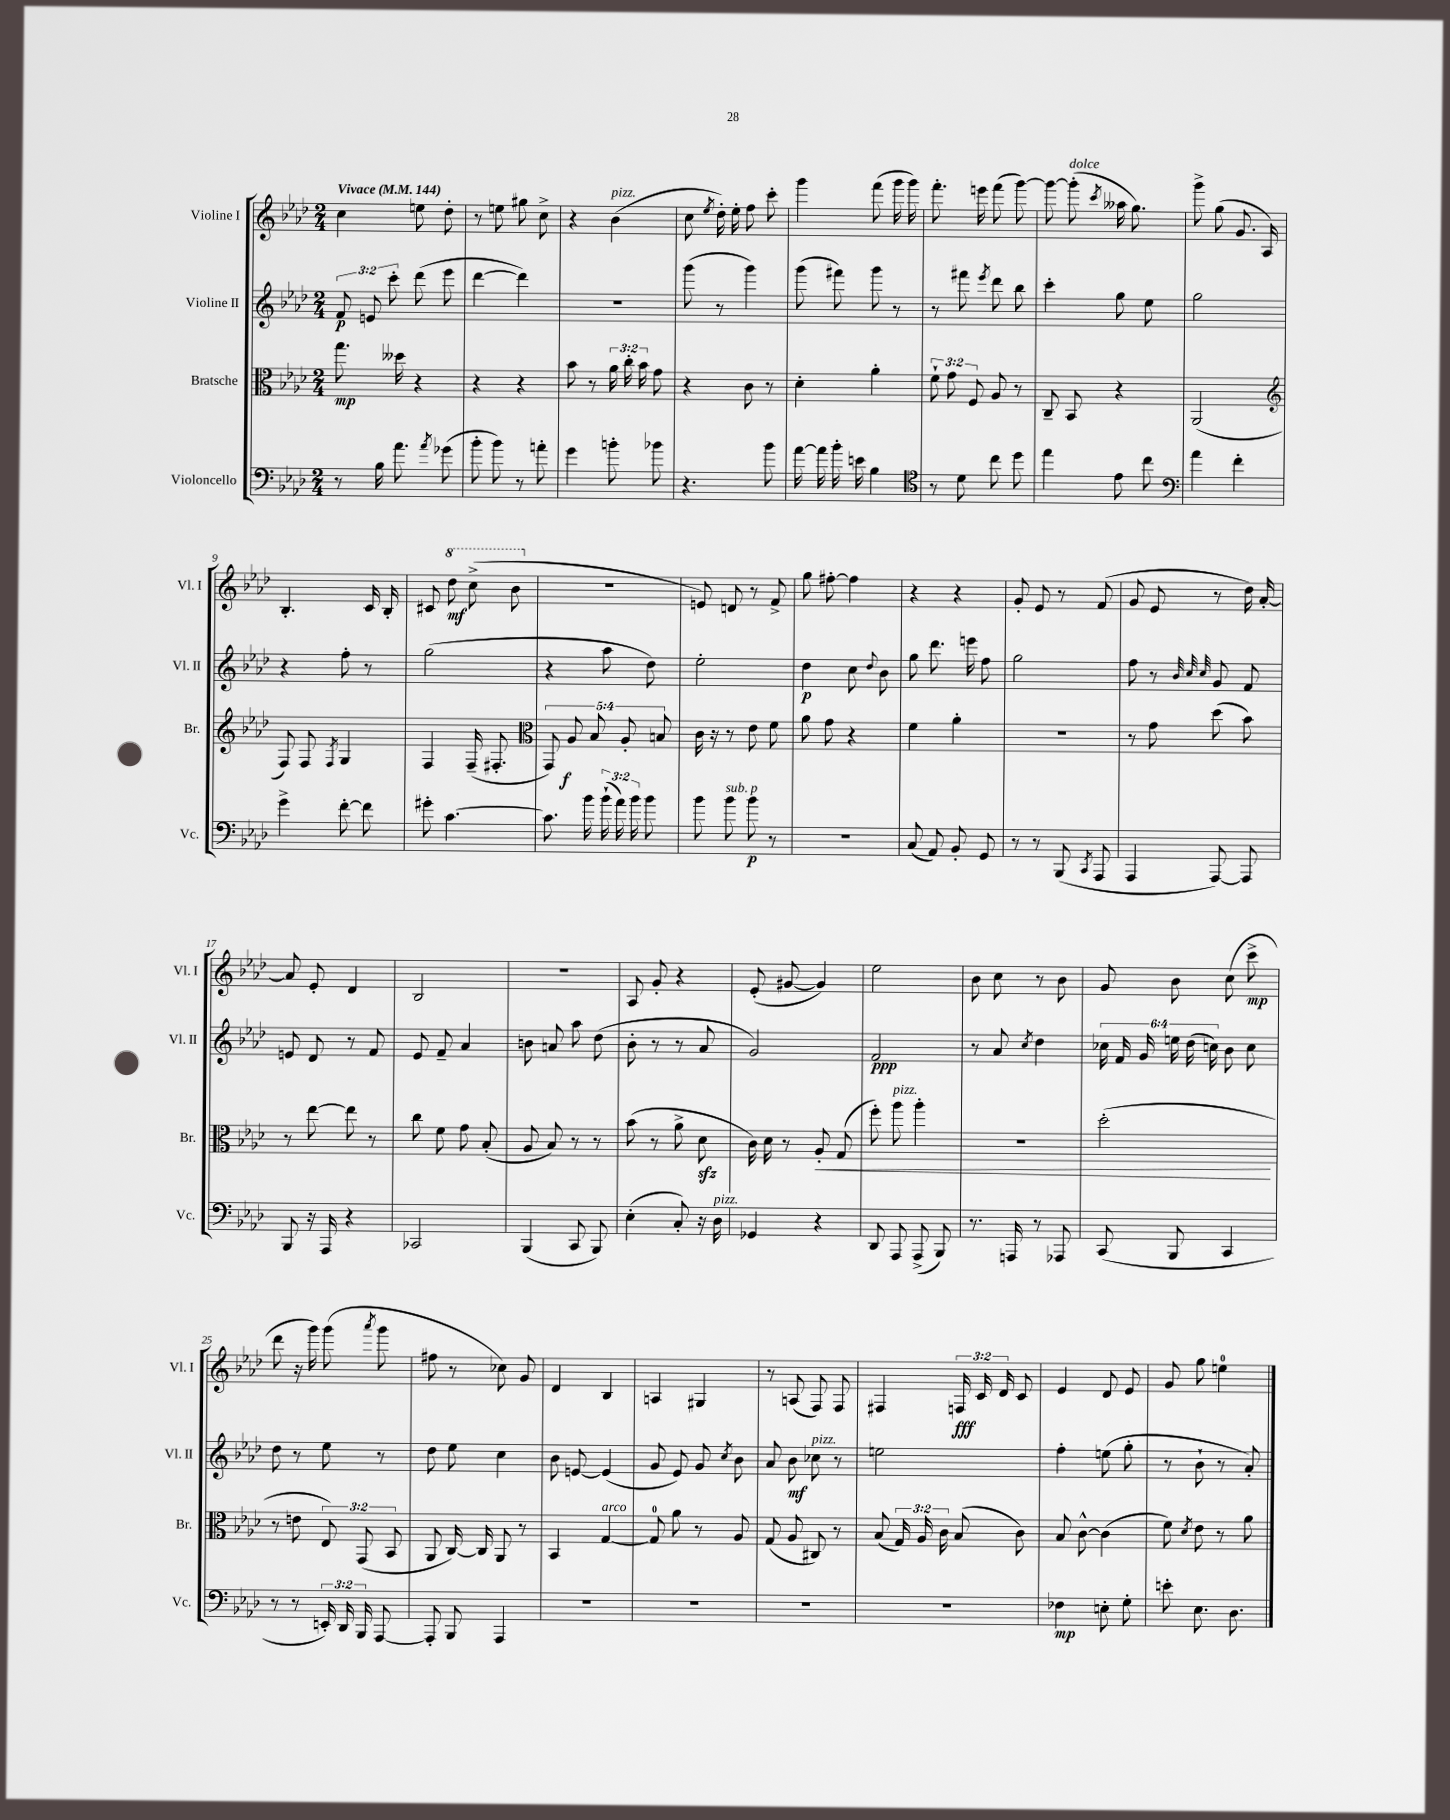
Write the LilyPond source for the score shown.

<<
\new StaffGroup <<
\new Staff = "s0" \with { instrumentName = "Violine I" shortInstrumentName = "Vl. I" } {
    \clef treble \key aes \major \numericTimeSignature \time 2/4 \override Staff.TupletNumber.text = #tuplet-number::calc-fraction-text \tempo "Vivace" 4 = 144
    \autoBeamOff c''4 e''8 des''8-. |
    r8 e''8 gis''8 c''8-> |
    r4 bes'4^\markup { \italic "pizz." }( |
    c''8 \acciaccatura { ees''8 } des''16-.) ees''16-. f''8 c'''8-. |
    g'''4 f'''8( g'''16 g'''16) |
    f'''8.-. e'''16 f'''8( g'''8~) |
    g'''8~ g'''8-.^\markup { \italic "dolce" }( \acciaccatura { c'''8 } aeses''16 g''8.) |
    g'''8-> g''8( g'8. aes16) |
    bes4.-. c'16 bes16-. |
    cis'8 \ottava #1 des'''8\mf c'''8->( bes''8 \ottava #0 |
    r2 |
    e'8) d'8 r8 f'8-> |
    g''8 fis''8~-. fis''4 |
    r4 r4 |
    g'8-. ees'8 r8 f'8( |
    g'8 ees'8 r8 des''16) aes'16~-. |
    aes'8 ees'8-. des'4 |
    bes2 |
    r2 |
    aes8 g'8-. r4 |
    ees'8-.( gis'8~ gis'4) |
    ees''2 |
    bes'8 c''8 r8 bes'8 |
    g'8 bes'8 c''8( c'''8->\mp |
    des'''8 r16 g'''16) g'''8( \acciaccatura { aes'''8 } g'''8 |
    fis''8 r8 ces''8) g'8 |
    des'4 bes4 |
    a4 gis4 |
    r8 a8( f8) f8 |
    fis4 \tuplet 3/2 { f16\fff c'16 des'16 } c'8 |
    ees'4 des'8 ees'8 |
    g'8 g''8 e''4-0 \bar "|." |
}
\new Staff = "s1" \with { instrumentName = "Violine II" shortInstrumentName = "Vl. II" } {
    \clef treble \key aes \major \numericTimeSignature \time 2/4 \override Staff.TupletNumber.text = #tuplet-number::calc-fraction-text
    \autoBeamOff \tuplet 3/2 { f'8\p e'8 c'''8-. } des'''8( ees'''8 |
    des'''4~ des'''4) |
    r2 |
    g'''8( r8 g'''4) |
    g'''8( fis'''8) g'''8 r8 |
    r8 fis'''8 \acciaccatura { ees'''8 } des'''8 bes''8 |
    c'''4-. g''8 ees''8 |
    g''2 |
    r4 f''8-. r8 |
    g''2( |
    r4 aes''8 des''8) |
    ees''2-. |
    des''4\p c''8 \appoggiatura { des''8 } bes'8 |
    g''8 des'''8. e'''16 f''8 |
    g''2 |
    f''8 r8 \grace { bes'32 c''32 c''32 } g'8 f'8 |
    e'8 des'8 r8 f'8 |
    ees'8 f'8-- aes'4 |
    b'8 a'8 aes''8 des''8( |
    bes'8-. r8 r8 aes'8 |
    g'2) |
    f'2\ppp |
    r8 aes'8 \acciaccatura { c''8 } des''4 |
    \tuplet 6/4 { ces''16 f'16 g'16 e''16 des''16( c''16) } bes'8 c''8 |
    des''8 r8 ees''8 r8 |
    des''8 ees''8 c''4 |
    bes'8 e'8~ e'4( |
    g'8 ees'8) g'8 \acciaccatura { c''8 } bes'8 |
    aes'8 bes'8\mf ces''8^\markup { \italic "pizz." } r8 |
    e''2 |
    f''4-. e''8( g''8-. |
    r8 bes'8-! r8 aes'8-.) \bar "|." |
}
\new Staff = "s2" \with { instrumentName = "Bratsche" shortInstrumentName = "Br." } {
    \clef alto \key aes \major \numericTimeSignature \time 2/4 \override Staff.TupletNumber.text = #tuplet-number::calc-fraction-text
    \autoBeamOff g''8.\mp deses''16 r4 |
    r4 r4 |
    bes'8 r8 \tuplet 3/2 { aes'16 c''16-. bes'16 } g'8 |
    r4 c'8 r8 |
    des'4-. aes'4-. |
    \tuplet 3/2 { f'8-! g'8 f8 } aes8 r8 |
    c8-- bes,8 r4 |
    aes,2( |
    \clef treble f8) f8 \acciaccatura { f8 } g4 |
    f4 f16--( fis8.-. |
    \clef alto \tuplet 5/4 { g,8) aes8\f bes8 aes8-. b8 } |
    c'16 r16 r8 ees'8 f'8 |
    aes'8 g'8 r4 |
    f'4 aes'4-. |
    R2 |
    r8 g'8 des''8( bes'8) |
    r8 ees''8~ ees''8 r8 |
    c''8 f'8 g'8 bes8-.( |
    aes8 bes8) r8 r8 |
    bes'8( r8 aes'8-> des'8\sfz |
    c'16) des'16 r8 aes8-.\< g8( |
    f''8-.) aes''8^\markup { \italic "pizz." } aes''4-. |
    R2 |
    des''2-.\!( |
    r8 e'8 \tuplet 3/2 { ees8) g,8( bes,8 } |
    aes,8 c16~) c16 aes,8 r8 |
    bes,4 g4~^\markup { \italic "arco" } |
    g8-0 aes'8 r8 aes8 |
    g8( aes8 cis8) r8 |
    bes8( \tuplet 3/2 { g16) aes16 c'16 } bes8( c'8) |
    bes8 c'8~-^ c'4( |
    f'8) \acciaccatura { des'8 } ees'8 r8 aes'8 \bar "|." |
}
\new Staff = "s3" \with { instrumentName = "Violoncello" shortInstrumentName = "Vc." } {
    \clef bass \key aes \major \numericTimeSignature \time 2/4 \override Staff.TupletNumber.text = #tuplet-number::calc-fraction-text
    \autoBeamOff r8 bes16 aes'8. \acciaccatura { aes'8 } ges'8( |
    bes'8-. bes'8) r8 a'8-. |
    g'4 b'8-. bes'8 |
    r4. bes'8 |
    aes'16~ aes'16 bes'16-. e'16 bes4 |
    \clef tenor r8 des'8 c''8 des''8 |
    ees''4 ees'8 c''8 |
    \clef bass aes'4 f'4-. |
    g'4-> f'8~-. f'8 |
    gis'8-. c'4.~ |
    c'8. bes'16 \tuplet 3/2 { bes'16-!( aes'16) bes'16 } bes'8 |
    bes'8 bes'8^\markup { \italic "sub. p" } bes'8\p r8 |
    R2 |
    c8( aes,8) bes,8-. g,8 |
    r8 r8 bes,,8( \acciaccatura { c,8 } aes,,8 |
    aes,,4 aes,,8~) aes,,8 |
    bes,,8 r16 aes,,16 r4 |
    ces,2 |
    bes,,4( c,8 bes,,8) |
    ees4-.( c8-.) r16 des16^\markup { \italic "pizz." } |
    ges,4 r4 |
    des,8 aes,,8 aes,,8->( bes,,8) |
    r8. a,,16 r8 aes,,8 |
    c,8( bes,,8 c,4 |
    r8 r8 \tuplet 3/2 { e,16-.) des,16 bes,,16 } aes,,8~ |
    aes,,8-. bes,,8 aes,,4 |
    R2 |
    R2 |
    R2 |
    R2 |
    fes4\mp e8-. g8-. |
    e'8-. ees8. des8. \bar "|." |
}
>>
>>
